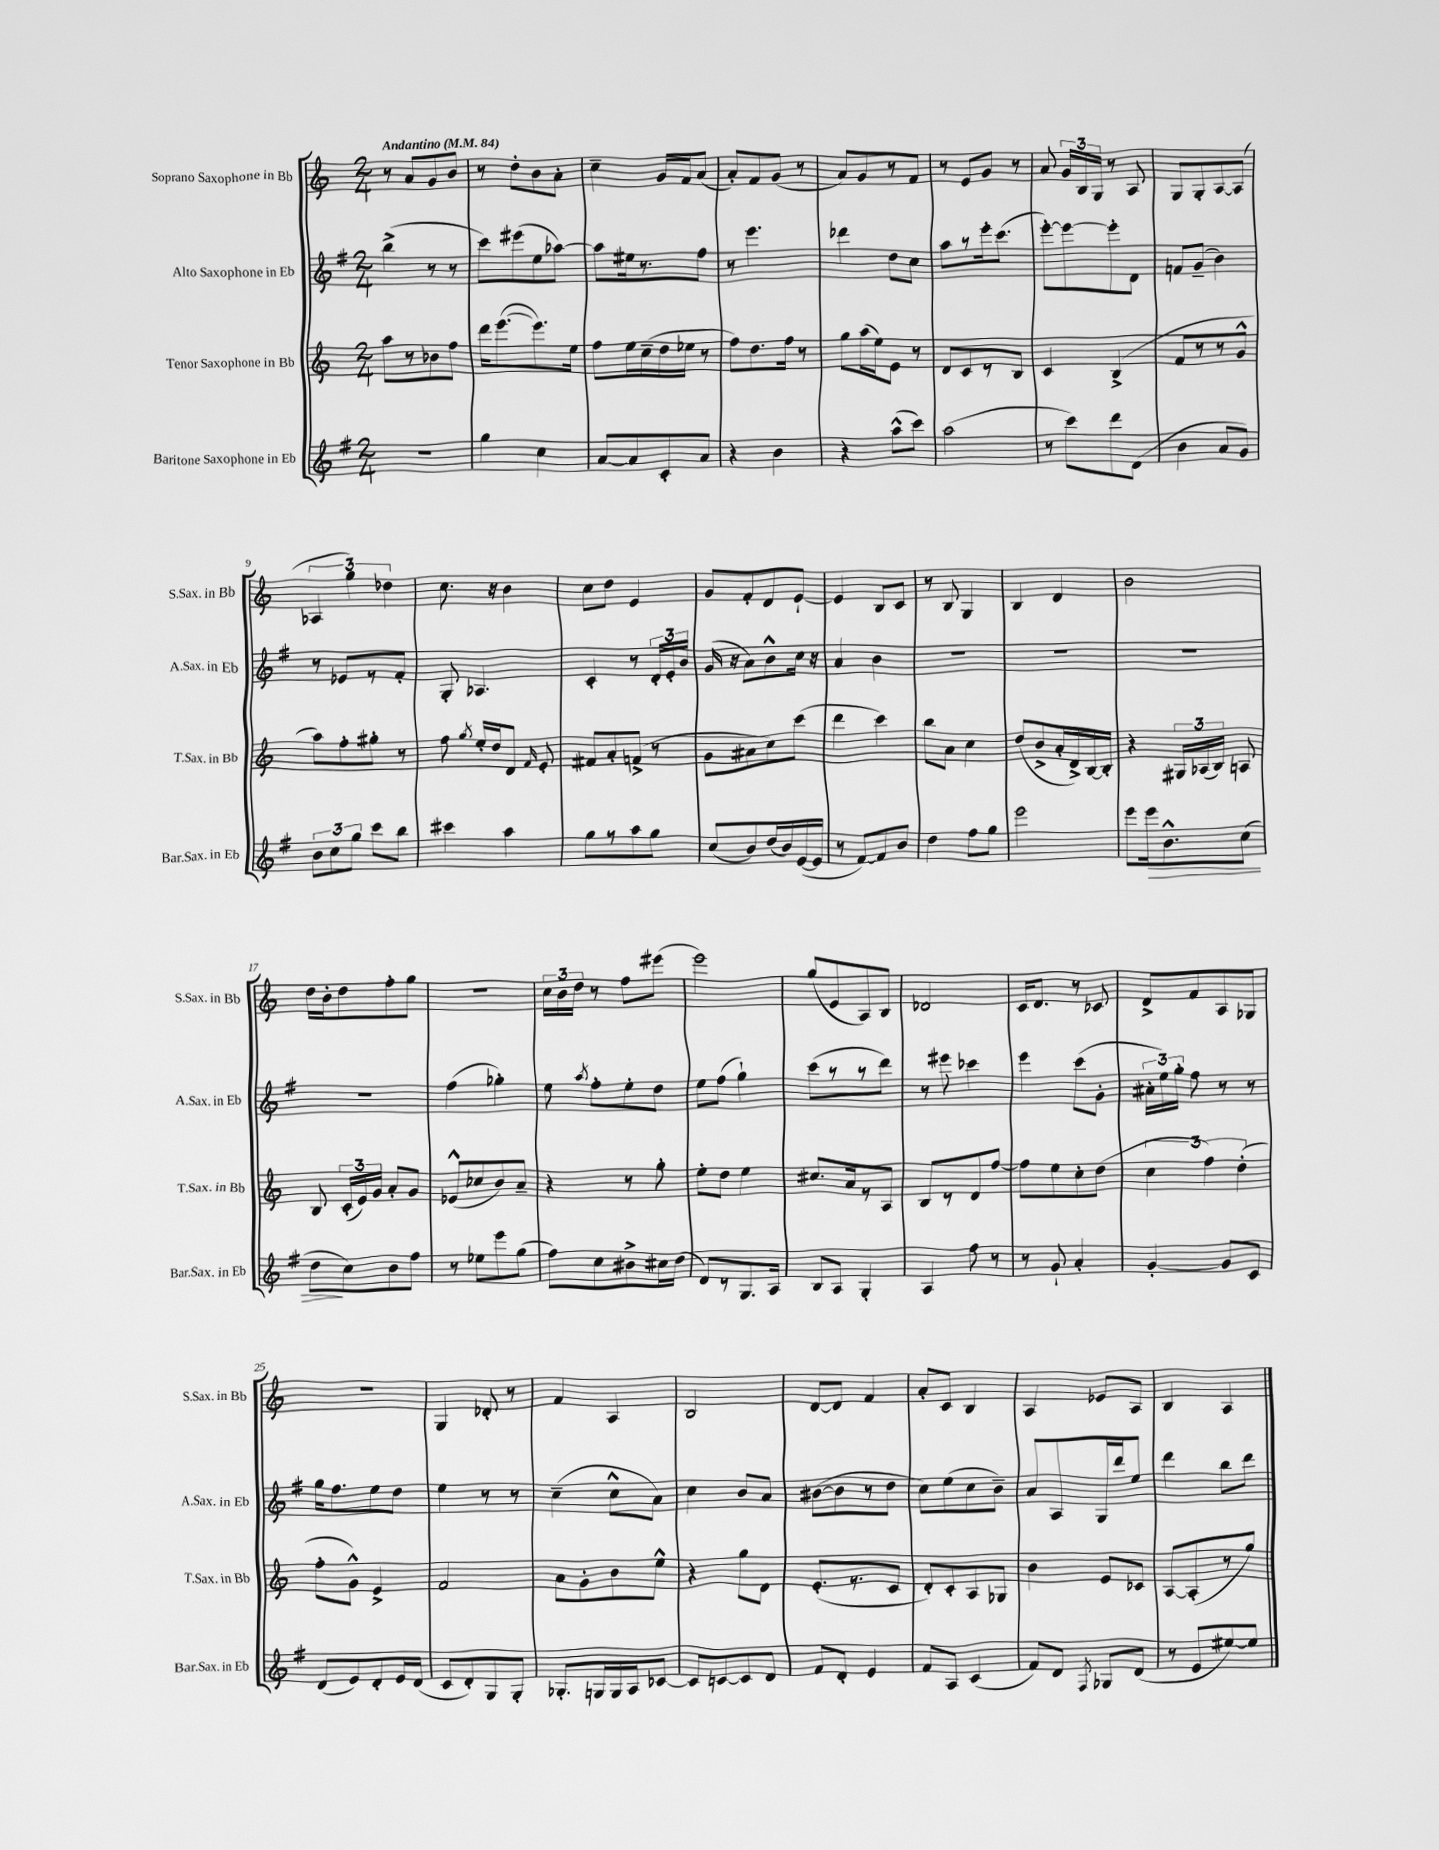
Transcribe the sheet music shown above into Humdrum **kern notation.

**kern	**kern	**kern	**kern
*staff4	*staff3	*staff2	*staff1
*clefG2	*clefG2	*clefG2	*clefG2
*k[f#]	*k[]	*k[f#]	*k[]
*M2/4	*M2/4	*M2/4	*M2/4
*MM84	*MM84	*MM84	*MM84
2r	8aa	(4bb^	8r
.	8r	.	8a
.	8b-	8r	8g
.	8ff	8r	8b
=	=	=	=
4gg	16ddd	8ccc)	8r
.	([8.eee	.	.
.	.	(8eee#	8dd'
4cc	8.eee])	8ee	8b
.	.	[8aa-)	8a'
.	16ee	.	.
=	=	=	=
[8a	8ff	8aa-]	4cc~
8a]	16ee	16ee#	.
.	(16cc~	8.r	.
8c'	16dd	.	16g
.	16ee-	.	16f
8a	8r	8ff#	(8a
=	=	=	=
4r	8ff)	8r	8a')
.	8.dd	4.eee	8f
4b	.	.	(8g
.	16ff	.	.
.	8r	.	8r
=	=	=	=
4r	8gg	4ddd-	8a)
.	(16aa	.	8g
.	16ee)	.	.
(8aa^^	8e	8dd	8r
8ccc)	8r	8cc	8f
=	=	=	=
(2aa	8d	8aa	8r
.	8c	8r	8e
.	8r	16eee'	8g
.	.	(8.ccc	.
.	8B	.	8r
=	=	=	=
8r	4c	[8eee')	8a
8ccc)	.	8eee_	24g
.	.	.	24B
.	.	.	24G
8ddd	(4B^	8eee']	8r
(8d	.	8d	8A
=	=	=	=
4b	8f	8f	8G
.	8r	(8g~	8G'
8a	8r	4b)	[8A
8g)	8g^^	.	(8A]
=	=	=	=
12b	8aa)	8r	6A-
12cc	.	.	.
.	8ff'	8e-	.
12gg	.	.	6gg)
8ccc	8gg#'	8r	.
.	.	.	6dd-
8bb	8r	8f#'	.
=	=	=	=
4ccc#	8ff	8G'	8.cc
.	8qgg	.	.
.	16ee'	4.A-	.
.	16dd	.	16r
4aa	8d	.	4b
.	16qqf	.	.
.	8e'	.	.
=	=	=	=
8gg	8f#	4c'	8cc
8r	8a'	.	8dd
8aa	(8f^	8r	4e
8gg	8r	24d'	.
.	.	24e'	.
.	.	24b	.
=	=	=	=
(8cc	8g	(16g	8g
.	.	16r	.
8b)	8a#	8a)	8f'
(16dd	8cc)	8b^^	8d
16b)	.	.	.
([16e	(8ccc	16cc	[8e`
16e]	.	16r	.
=	=	=	=
8r	4ddd	4a	4e]
[8f#)	.	.	.
8f#]	4ccc)	4b	8B
8b	.	.	8c
=	=	=	=
4dd	8bb	2r	8r
.	8a	.	8B
8ff#	4cc	.	4G
8gg	.	.	.
=	=	=	=
2eee	(8dd	2r	4B
.	8b^	.	.
.	16a'	.	4d
.	16d^)	.	.
.	[16B	.	.
.	16B']	.	.
=	=	=	=
8eee	4r	2r	2b
16eee	.	.	.
8.b^^	.	.	.
.	24G#	.	.
.	(24A-	.	.
.	24B)	.	.
(8cc	8A	.	.
=	=	=	=
8dd	8B	2r	16dd
.	.	.	16b'
8cc)	(24c'	.	8dd
.	24e)	.	.
.	24g	.	.
8b	8a'	.	8ff'
8ff#	8g	.	8gg
=	=	=	=
8r	(8e-^^	(4ff#	2r
8ee-	8cc-	.	.
8eee	8b)	4gg-')	.
(8gg	8a~	.	.
=	=	=	=
8ff#)	4r	8ee	24cc
.	.	.	24b
.	.	.	24dd
.	.	8qaa	.
8cc	.	8ff#'	8r
8b#^	8r	8ee'	8ff
16cc#	8gg'	8dd	(8eee#
(16dd	.	.	.
=	=	=	=
8d)	8ee'	8ee	2eee)
8r	8dd	(8ff#	.
8.G	4ee	4gg`)	.
16A	.	.	.
=	=	=	=
8B	8.cc#	(8ccc	(8gg
8A	.	8r	8e
.	16a	.	.
4G'	8r	8r	8A)
.	8A	8ddd)	8B
=	=	=	=
4A	8B	8r	2d-
.	8r	8eee#	.
8ff#	8d	4ccc-	.
8r	[8ff	.	.
=	=	=	=
8r	8ff]	4eee	16c
.	.	.	8.d
8g`	8ee	.	.
4a'	8cc'	(8ccc	8r
.	(8dd	8g'	8c-
=	=	=	=
[4g'	6cc	24a#'	8d^
.	.	24ee)	.
.	.	24gg'	.
.	.	8ff#	8f
.	6ff)	.	.
8g]	.	8r	8A
.	(6dd'	.	.
8c	.	8r	8G-
=	=	=	=
(8d	8ff'	16gg	2r
.	.	8.ff#	.
8e)	8g^^)	.	.
8d'	4e^	8ee	.
16e	.	8dd	.
(16d	.	.	.
=	=	=	=
8c	2f	4ee	4G
8d')	.	.	.
8G	.	8r	8d-'
8G'	.	8r	8r
=	=	=	=
8.G-'	8a	(4cc~	4f
.	8g'	.	.
16G	.	.	.
16G	8b	8cc^^	4A
16A	.	.	.
[8c-	8ee^^	8a)	.
=	=	=	=
8c-]	4r	4cc	2B
[8c	.	.	.
8c]	8gg	8b	.
8d	8d	8a	.
=	=	=	=
8f#	(8.e'	([8b#	[8d
8d'	.	8b#]	8d]
.	8.r	.	.
4e	.	8r	4f
.	8c	8dd	.
=	=	=	=
8f#	8d')	8cc)	8a'
8A	8c'	(8ee	8c
(4c	8A	8cc	4B
.	8G-	8b~)	.
=	=	=	=
8f#)	4b	8a	4A
8d	.	8A	.
8qF#	.	.	.
8G-	8e	16G	8e-
.	.	16ddd	.
(8d	8c-	8ee	8A
=	=	=	=
8r	[8A	4ddd	4B
8e	(8A']	.	.
[8ee#)	8r	8bb	4A
8ee#]	8gg)	8ddd	.
==	==	==	==
*-	*-	*-	*-
